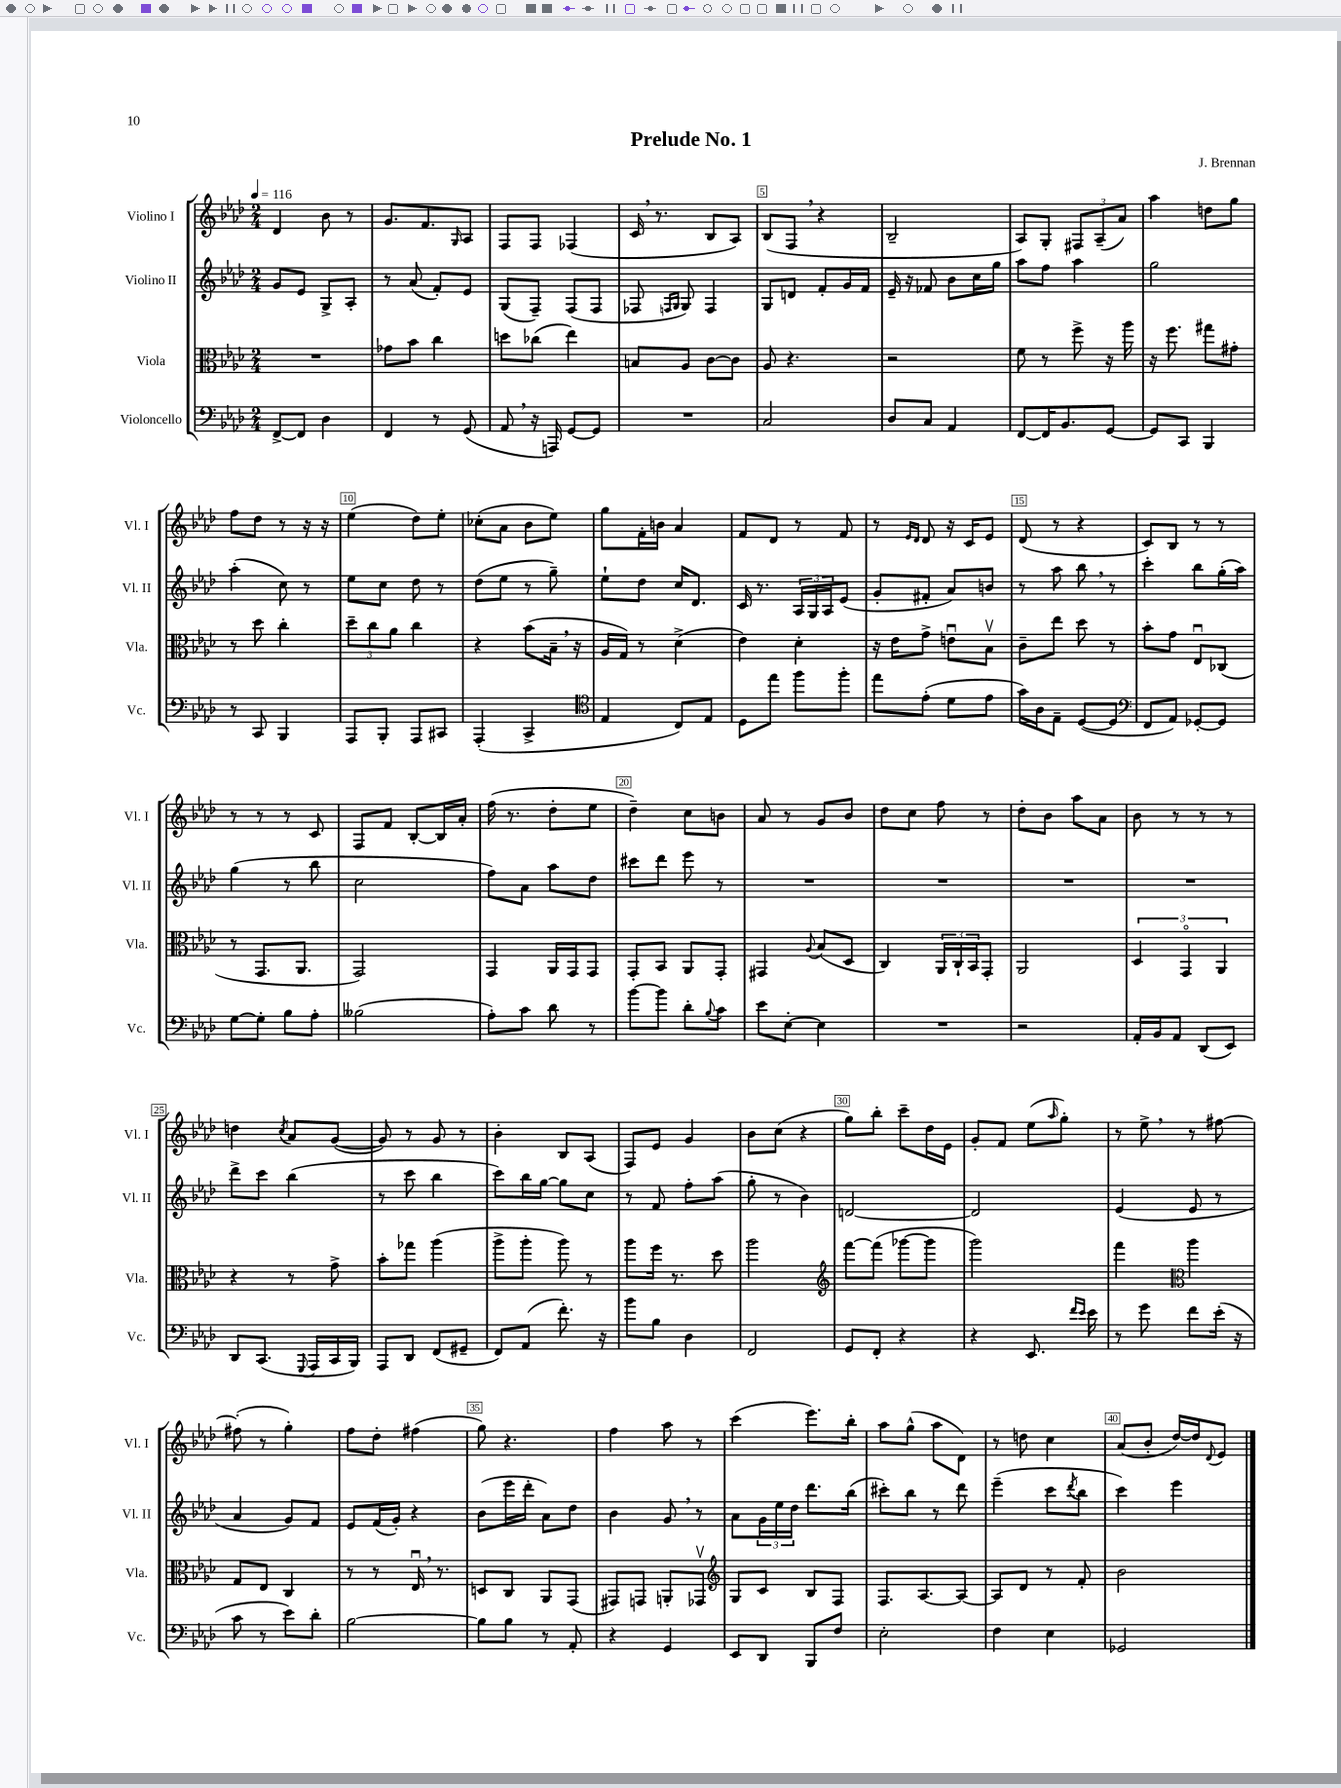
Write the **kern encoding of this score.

**kern	**kern	**kern	**kern
*staff4	*staff3	*staff2	*staff1
*clefF4	*clefC3	*clefG2	*clefG2
*k[b-e-a-d-]	*k[b-e-a-d-]	*k[b-e-a-d-]	*k[b-e-a-d-]
*M2/4	*M2/4	*M2/4	*M2/4
*MM116	*MM116	*MM116	*MM116
[8FF^	2r	8g	4d-
8FF]	.	8e-	.
4D-	.	8G^	8b-
.	.	8A-'	8r
=	=	=	=
4FF	8g-	8r	8.g
.	8b-	(8a-	.
.	.	.	8.f
8r	4cc	8f')	.
.	.	.	16qqG
(8GG	.	8e-	8A-
=	=	=	=
8AA-	8dd	(8G	8F
16r	(8cc-	8F~)	8F
16AAA)	.	.	.
[8GG	4ee-)	(8F	(4F-
8GG]	.	8F	.
=	=	=	=
2r	8B	8F-	16c
.	.	.	8.r
.	.	16qqF	.
.	.	16qqG	.
.	8A-	8G)	.
.	[8c	4F	8B-
.	8c]	.	8A-)
=	=	=	=
2C	8A-	8G	(8B-
.	4.r	8d	8F
.	.	8f'	4r
.	.	16g	.
.	.	16f	.
=	=	=	=
8D-	2r	16e-~	2B-~
.	.	16r	.
8C	.	8f-	.
4AA-	.	8b-	.
.	.	16cc	.
.	.	16gg	.
=	=	=	=
[8FF	8f	8aa-	8A-)
16FF]	8r	8ff	8G'
8.BB-	.	.	.
.	8ff^	4aa-	12F#
.	.	.	(12A-~
[8GG	16r	.	.
.	.	.	12a-)
.	16aa-	.	.
=	=	=	=
8GG]	16r	2gg	4aa-
.	8.ff	.	.
8CC	.	.	.
4BBB-	8gg#	.	8dd
.	8g#'	.	8gg
=	=	=	=
8r	8r	(4aa-'	8ff
8CC	8dd-	.	8dd-
4BBB-	4cc'	8cc)	8r
.	.	8r	16r
.	.	.	16r
=	=	=	=
8AAA-	12dd-~	8ee-	(4ee-
.	12cc	.	.
8BBB-'	.	8cc	.
.	12a-	.	.
8AAA-	4cc	8dd-	8dd-)
8CC#	.	8r	8ee-'
=	=	=	=
(4AAA-'	4r	(8dd-	(8cc-'
.	.	8ee-	8a-
4CC^	(8b-	8r	8b-
.	16B-~	8gg~)	8ee-)
.	16r	.	.
=	=	=	=
*clefC4	*	*	*
4E-	16A-	8ee-`	8gg
.	16G)	.	.
.	8r	8dd-	16f'
.	.	.	16b
8C)	(4d-^	16cc	4a-
.	.	8.d-	.
8E-	.	.	.
=	=	=	=
8D-	4e-)	16c	8f
.	.	8.r	.
8ee-	.	.	8d-
8ff	4d-'	24A-	8r
.	.	24G	.
.	.	24A-	.
8ff'	.	(8e-	8f
=	=	=	=
8ee-	16r	8g'	8r
.	16e-	.	.
.	.	.	16qqe-
.	.	.	16qqd-
(8e-'	8g^	8f#'	8d-
8d-	8eu	8a-)	16r
.	.	.	16c
8e-	8B-v	8b	8e-
=	=	=	=
16g)	8c~	8r	(8d-
16A-	.	.	.
8E-~	8ee-	8aa-	8r
([8D-	8dd-	8bb-	4r
8D-]	8r	8r	.
=	=	=	=
*clefF4	*	*	*
8FF	8b-'	4ccc'	8c)
8AA-)	8g	.	8B-
[8GG-'	8E-u	8bb-	8r
8GG-]	(8C-	(16gg'	8r
.	.	16aa-)	.
=	=	=	=
[8G	8r	(4gg	8r
8G']	8.GG	.	8r
8B-	.	8r	8r
.	8.AA-	.	.
8A-'	.	8bb-	8c
=	=	=	=
(2B--	2GG)	2cc	8F
.	.	.	8f
.	.	.	[8B-'
.	.	.	16B-]
.	.	.	16a-'
=	=	=	=
8A-')	4GG	8ff)	(16ff
.	.	.	8.r
8c	.	8a-	.
8d-	16AA-	8aa-	8dd-'
.	16GG	.	.
8r	8GG	8dd-	8ee-
=	=	=	=
[8b-	8GG'	8ccc#	4dd-~)
8b-]	8BB-	8ddd-	.
8d-'	8AA-	8eee-	8cc
8qqB-	.	.	.
8c	8GG'	8r	8b
=	=	=	=
8e-	4GG#	2r	8a-
[8E-'	.	.	8r
.	8qqA-	.	.
4E-]	(8B-	.	8g
.	8D-	.	8b-
=	=	=	=
2r	4C)	2r	8dd-
.	.	.	8cc
.	24AA-	.	8ff
.	24C`	.	.
.	24BB-	.	.
.	8GG'	.	8r
=	=	=	=
2r	2AA-	2r	8dd-'
.	.	.	8b-
.	.	.	8aa-
.	.	.	8a-
=	=	=	=
16AA-'	6D-	2r	8b-
16BB-	.	.	.
8AA-	.	.	8r
.	6GGo	.	.
(8DD-	.	.	8r
.	6AA-	.	.
8EE-)	.	.	8r
=	=	=	=
8DD-	4r	8ddd-^	4dd
(8.CC	.	8ccc	.
.	.	.	8qcc
.	8r	(4bb-	8a-
8qqGGG	.	.	.
16AAA-	.	.	.
16CC	8g^	.	([8g
16BBB-)	.	.	.
=	=	=	=
8AAA-	8b-'	8r	8g])
8DD-	8gg-	8ccc	8r
(8FF	(4aa-	4bb-	8g
8GG#~	.	.	8r
=	=	=	=
8FF)	8aa-^	8ccc)	4b-'
(8AA-	8aa-'	16bb-	.
.	.	[16gg	.
8.f')	8aa-)	8gg]	8B-
.	8r	8cc	(8A-
16r	.	.	.
=	=	=	=
8b-	8aa-	8r	8F)
8B-	16ff	8f	8e-
.	8.r	.	.
4D-	.	8ff'	4g
.	8dd-	(8aa-	.
=	=	=	=
2FF	2aa-	8gg'	8b-
.	.	8r	(8cc
.	.	4b-)	4r
=	=	=	=
*	*clefG2	*	*
8GG	[8fff	[2d	8gg)
8FF'	(8fff]	.	8bb-'
4r	[8ggg-	.	8ccc~
.	8ggg-]	.	16dd-
.	.	.	16e-
=	=	=	=
4r	2ggg)	2d]	8g'
.	.	.	8f
8.EE-	.	.	(8ee-
.	.	.	16qqaa-
.	.	.	8gg')
16qqf	.	.	.
16qqe-	.	.	.
16e-	.	.	.
=	=	=	=
8r	4fff	(4e-	8r
8g	.	.	8ee-^
*	*clefC3	*	*
8f	4aa-	8e-	8r
(16e-'	.	8r	[8ff#
16r	.	.	.
=	=	=	=
8c	8G	4a-	(8ff#']
8r	8E-	.	8r
8e-)	4C	8g)	4gg')
8d-'	.	8f	.
=	=	=	=
[2B-	8r	8e-	8ff
.	8r	(16f	8dd-'
.	.	16g')	.
.	16E-u	4r	(4ff#
.	8.r	.	.
=	=	=	=
8B-]	8D	(8b-	8gg)
8B-	8C	16eee-	4.r
.	.	16ddd-'	.
8r	8AA-	8a-)	.
8AA-'	(8GG	8dd-	.
=	=	=	=
4r	8GG#)	4b-	4ff
.	8GG	.	.
4GG	8AA'	8g	8aa-
.	8GG-v	8r	8r
=	=	=	=
*	*clefG2	*	*
8EE-	8G	8a-	(4ccc
8DD-	8c	24g	.
.	.	24ee-	.
.	.	24dd-	.
8BBB-	8B-	8.ddd-	8.eee-)
8F	8F	.	.
.	.	(16bb-	16bb-'
=	=	=	=
2E-'	8.F	8ccc#')	8aa-
.	.	8bb-	(8gg^^
.	[8.A-	.	.
.	.	8r	8aa-
.	8A-_	8ddd-	8d-)
=	=	=	=
4F	8A-]	(4eee-~	8r
.	8d-	.	8dd
4E-	8r	8ccc	4cc
.	.	8qddd-	.
.	8f'	8bb-	.
=	=	=	=
2GG-	2b-	4ccc)	(8a-
.	.	.	8b-'
.	.	4eee-	[16dd-)
.	.	.	16dd-]
.	.	.	8qqd-
.	.	.	8e-
==	==	==	==
*-	*-	*-	*-
